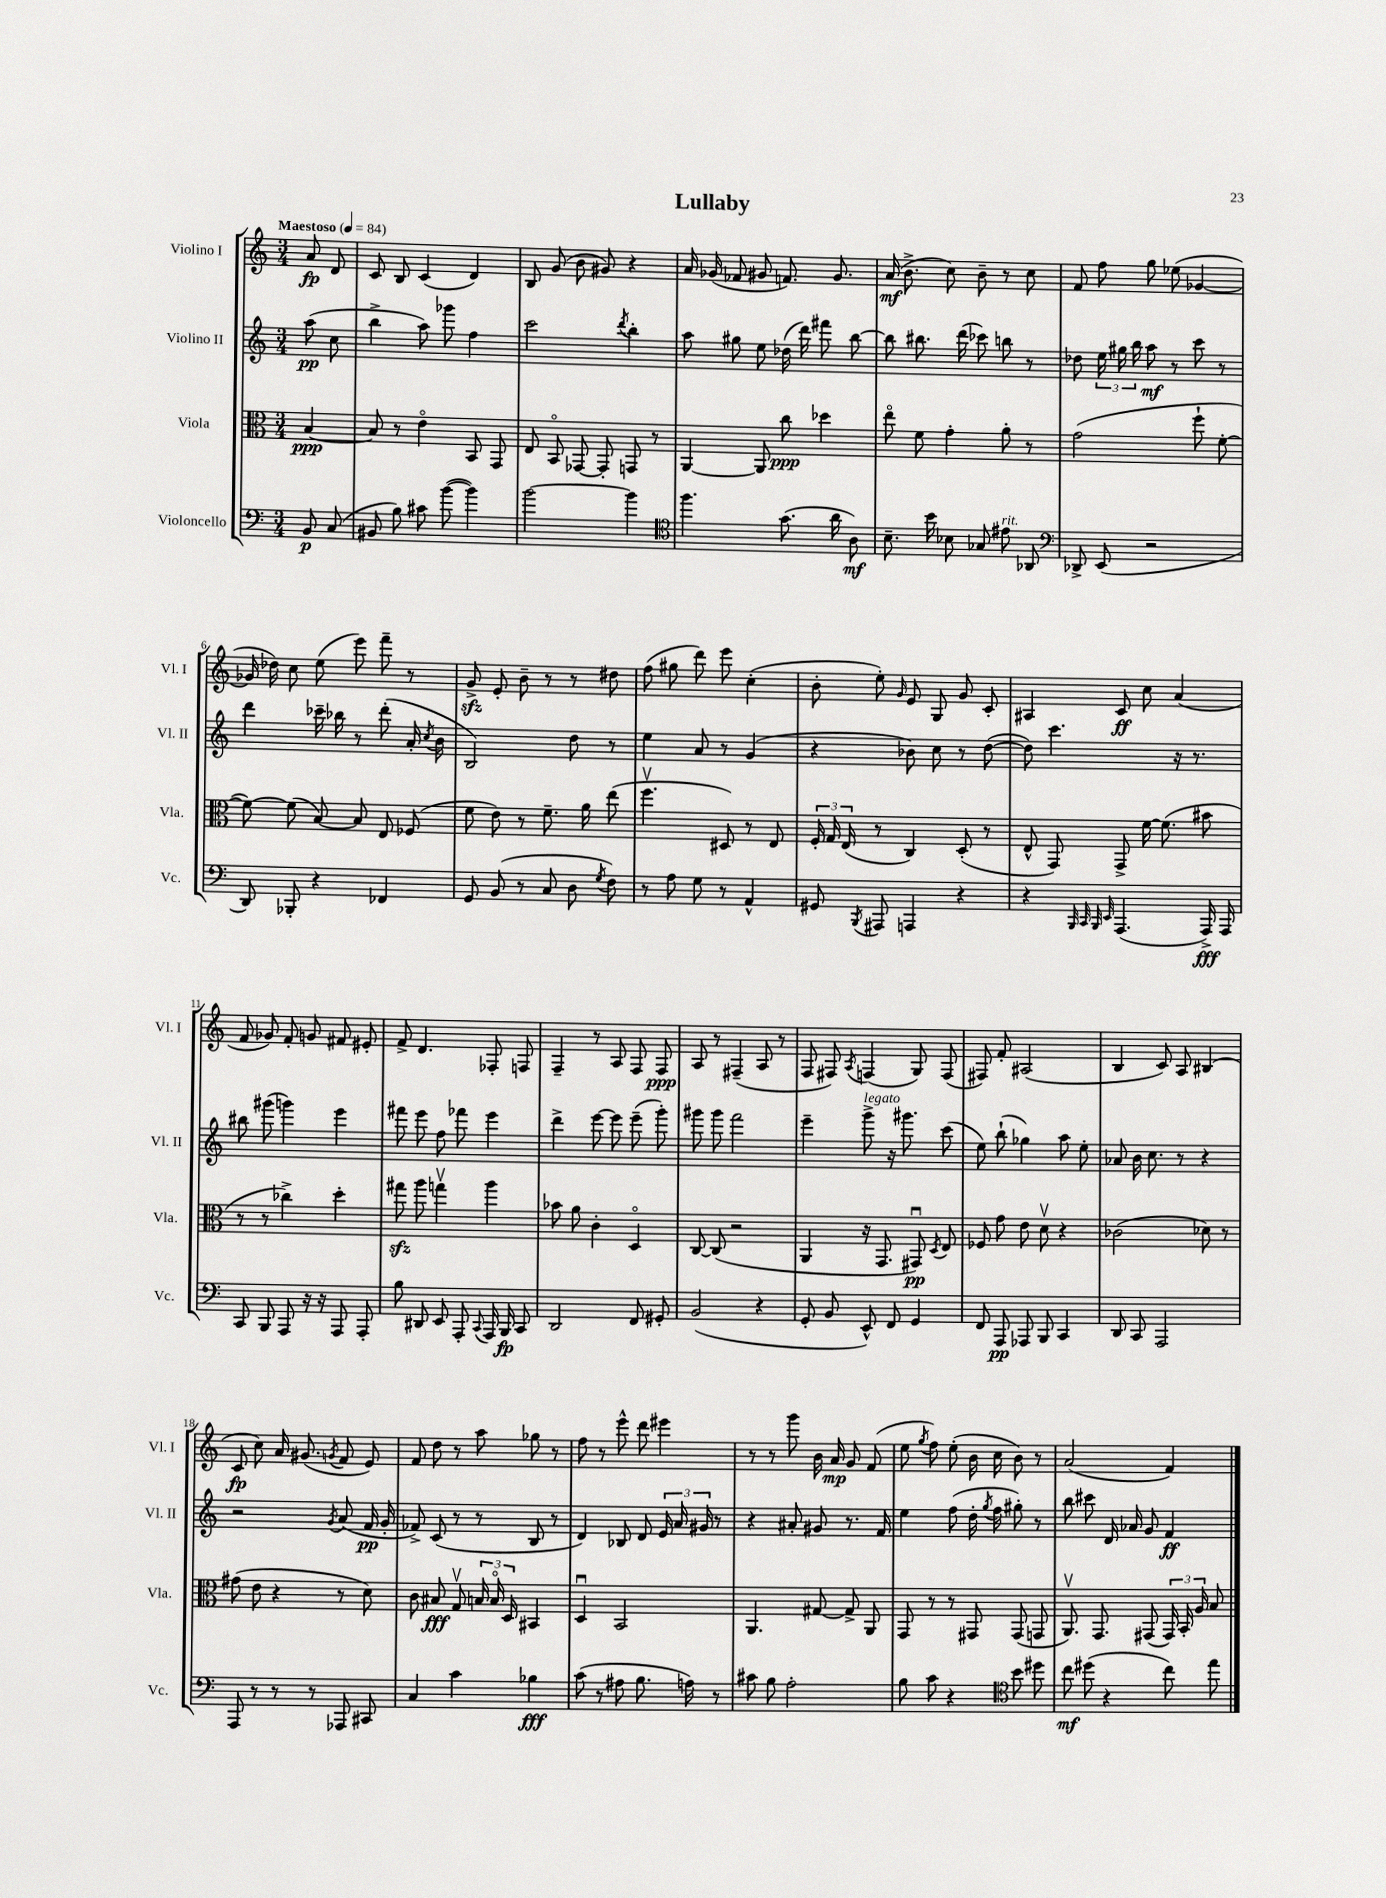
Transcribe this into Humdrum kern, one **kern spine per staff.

**kern	**kern	**kern	**kern
*staff4	*staff3	*staff2	*staff1
*clefF4	*clefC3	*clefG2	*clefG2
*k[]	*k[]	*k[]	*k[]
*M3/4	*M3/4	*M3/4	*M3/4
*MM84	*MM84	*MM84	*MM84
8BB	[4B	(8aa	8a
(8C	.	8cc	8d
=	=	=	=
8BB#	8B]	4bb^	8c
8B)	8r	.	8B
8c#	4eo	8aa)	(4c
([8b	.	8ggg-	.
4b])	8BB	4ff	4d)
.	8GG	.	.
=	=	=	=
[2b	8E	2ccc	8B
.	8BBo	.	(8g
.	[8GG-	.	8b
.	8GG-']	.	8g#)
.	.	8qddd	.
4b]	8GG	4bb'	4r
.	8r	.	.
=	=	=	=
*clefC4	*	*	*
4.ff	[4AA	8aa	16a
.	.	.	(16g-
.	.	8gg#	8f-
.	8AA]	8ee	8g#
(8.g	8cc	(16dd-	8.f)
.	.	16ddd)	.
.	4dd-	8fff#	.
16a	.	.	8.g#
8A)	.	[8bb	.
=	=	=	=
8.B~	8eeo	8bb]	(16a
.	.	.	8.b^
.	8f	8.bb#	.
16b	.	.	.
8B-	4g'	.	8cc)
.	.	(16ddd	.
8G-	.	8ccc-)	8b~
8e#	8a'	8bb	8r
8AA-	8r	8r	8cc
=	=	=	=
*clefF4	*	*	*
8DD-^	(2g	8dd-	8f
(8EE	.	24ee	8ff
.	.	24gg#	.
.	.	24bb	.
2r	.	8aa	8gg
.	.	8r	(8ee-
.	8ff`	8ccc	[4g-
.	[8f'	8r	.
=	=	=	=
8DD)	8f_)	4ddd	16g-]
.	.	.	16dd-)
8BBB-'	(8f]	.	8cc
4r	[8B)	16ccc-~	(8ee
.	.	16bb-	.
.	8B]	8r	8eee)
4FF-	8E	(8ddd'	8fff~
.	(8F-	16a'	8r
.	.	8qcc	.
.	.	16b	.
=	=	=	=
8GG	8f	2B)	8g^
(8BB	8e)	.	8e'
8r	8r	.	8b~
8C	8.f~	.	8r
8D	.	8dd	8r
.	16a	.	.
8qG	.	.	.
8F)	(8ee	8r	8dd#
=	=	=	=
8r	4.ffv	4ee	(8ff
8A	.	.	8gg#
8G	.	8a	8ddd)
8r	8D#)	8r	8eee
4AA^^	8r	(4g	(4cc'
.	8E	.	.
=	=	=	=
8GG#	24F'	4r	8b'
.	24G	.	.
.	(24E	.	.
8qBBB	.	.	.
8AAA#	8r	.	8ee')
.	.	.	16qqg
4AAA	4C)	8b-)	8e
.	.	8cc	8G
4r	(8D'	8r	8g
.	8r	([8dd	8c'
=	=	=	=
4r	8E^^	8dd])	4A#
.	8GG)	4.ccc	.
32qqBBB	.	.	.
32qqCC	.	.	.
32qqBBB	.	.	.
32qqEE	.	.	.
(4.AAA	8GG^	.	8c
.	[16f	.	8cc
.	(8.f]	.	.
.	.	16r	(4a
.	.	8.r	.
16AAA^)	8b#	.	.
16AAA	.	.	.
=	=	=	=
8CC	8r	8bb#	8f
8BBB	8r	(8ggg#	8g-)
8AAA	4cc-^)	4ggg)	8f'
16r	.	.	8g
16r	.	.	.
8AAA	4dd'	4eee	8f#
8AAA'	.	.	8e#'
=	=	=	=
8B	8gg#	8fff#	8f^
8DD#	8aa	8eee	4.d
8EE	4ggv	8ff	.
8AAA'	.	8fff-	.
8qqCC	.	.	.
16AAA	4aa	4eee	8F-'
16BBB	.	.	.
8CC	.	.	8F
=	=	=	=
2DD	8b-	4ddd^	4F~
.	8a	.	.
.	4c'	[8eee	8r
.	.	8eee]	8A
8FF	4Do	(8eee~	8F
8GG#'	.	8ggg')	8F
=	=	=	=
(2BB	[8C	8ggg#	8A
.	(8C]	8ggg#	8r
.	2r	2fff	(4F#~
4r	.	.	8A
.	.	.	8r
=	=	=	=
8GG'	4AA	4eee~	8F
8BB	.	.	8F#)
.	.	.	8qA
8EE^^)	16r	8ggg^	(4F
.	8.GG	.	.
8FF	.	16r	.
.	.	8.ggg#	.
4GG	8GG#u)	.	8G)
.	8qD	.	.
.	8E	(8ccc	(8F
=	=	=	=
8FF	8F-	8ee)	8F#)
8AAA	8g	(8bb`	8f'
8AAA-	8e	4gg-)	(2A#
8BBB	8dv	.	.
4CC	4r	8aa	.
.	.	8ee'	.
=	=	=	=
8DD	(2c-	8a-	4B
8CC	.	16b	.
.	.	8.cc	.
2AAA	.	.	8c)
.	.	8r	8A
.	8d-)	4r	(4B#
.	8r	.	.
=	=	=	=
8AAA	(8g#	2r	8c
8r	8e	.	8cc)
8r	4r	.	16a
.	.	.	(8.g#
8r	.	.	.
.	.	8qg	8qg
8AAA-	8r	(8a	8f
8CC#	8d)	16f	8e)
.	.	16g'	.
=	=	=	=
4C	8c	8f-^)	8f
.	8B#	(8c	8dd
4c	8Gv	8r	8r
.	24B	8r	8aa
.	24Bo	.	.
.	24D	.	.
4B-	4BB#	8B	8gg-
.	.	8r	8r
=	=	=	=
(8c	4Du	4d)	8ff
8r	.	.	8r
8A#	2BB	8B-	8eee^^
8.B	.	8d	8ddd
.	.	24e	4eee#
.	.	24a	.
16A)	.	.	.
.	.	24g#	.
8r	.	8r	.
=	=	=	=
8c#	4.AA	4r	8r
8B	.	.	8r
2A'	.	8a#'	8ggg
.	[8G#	8g#	16b
.	.	.	16a
.	8G#^]	8.r	8g
.	8AA	.	(8f
.	.	16f	.
=	=	=	=
8B	8GG	4ee	8ee
.	.	.	8qgg
8c	8r	.	8ff)
4r	8r	(8ff	(8ee'
.	8GG#	16dd'	16b
.	.	8qgg	.
.	.	16ff	16cc
*clefC4	*	*	*
8b	(8GG#	8gg#')	8b)
8dd#	8GG	8r	8r
=	=	=	=
8cc	8.AAv)	8bb	(2a
(8dd#	.	8ccc#	.
.	8.GG	.	.
4r	.	16d	.
.	.	16a-	.
.	(8GG#	8g	.
8cc)	24GG#)	4f	4f)
.	24BB'	.	.
.	24A	.	.
8ee	8B	.	.
==	==	==	==
*-	*-	*-	*-
